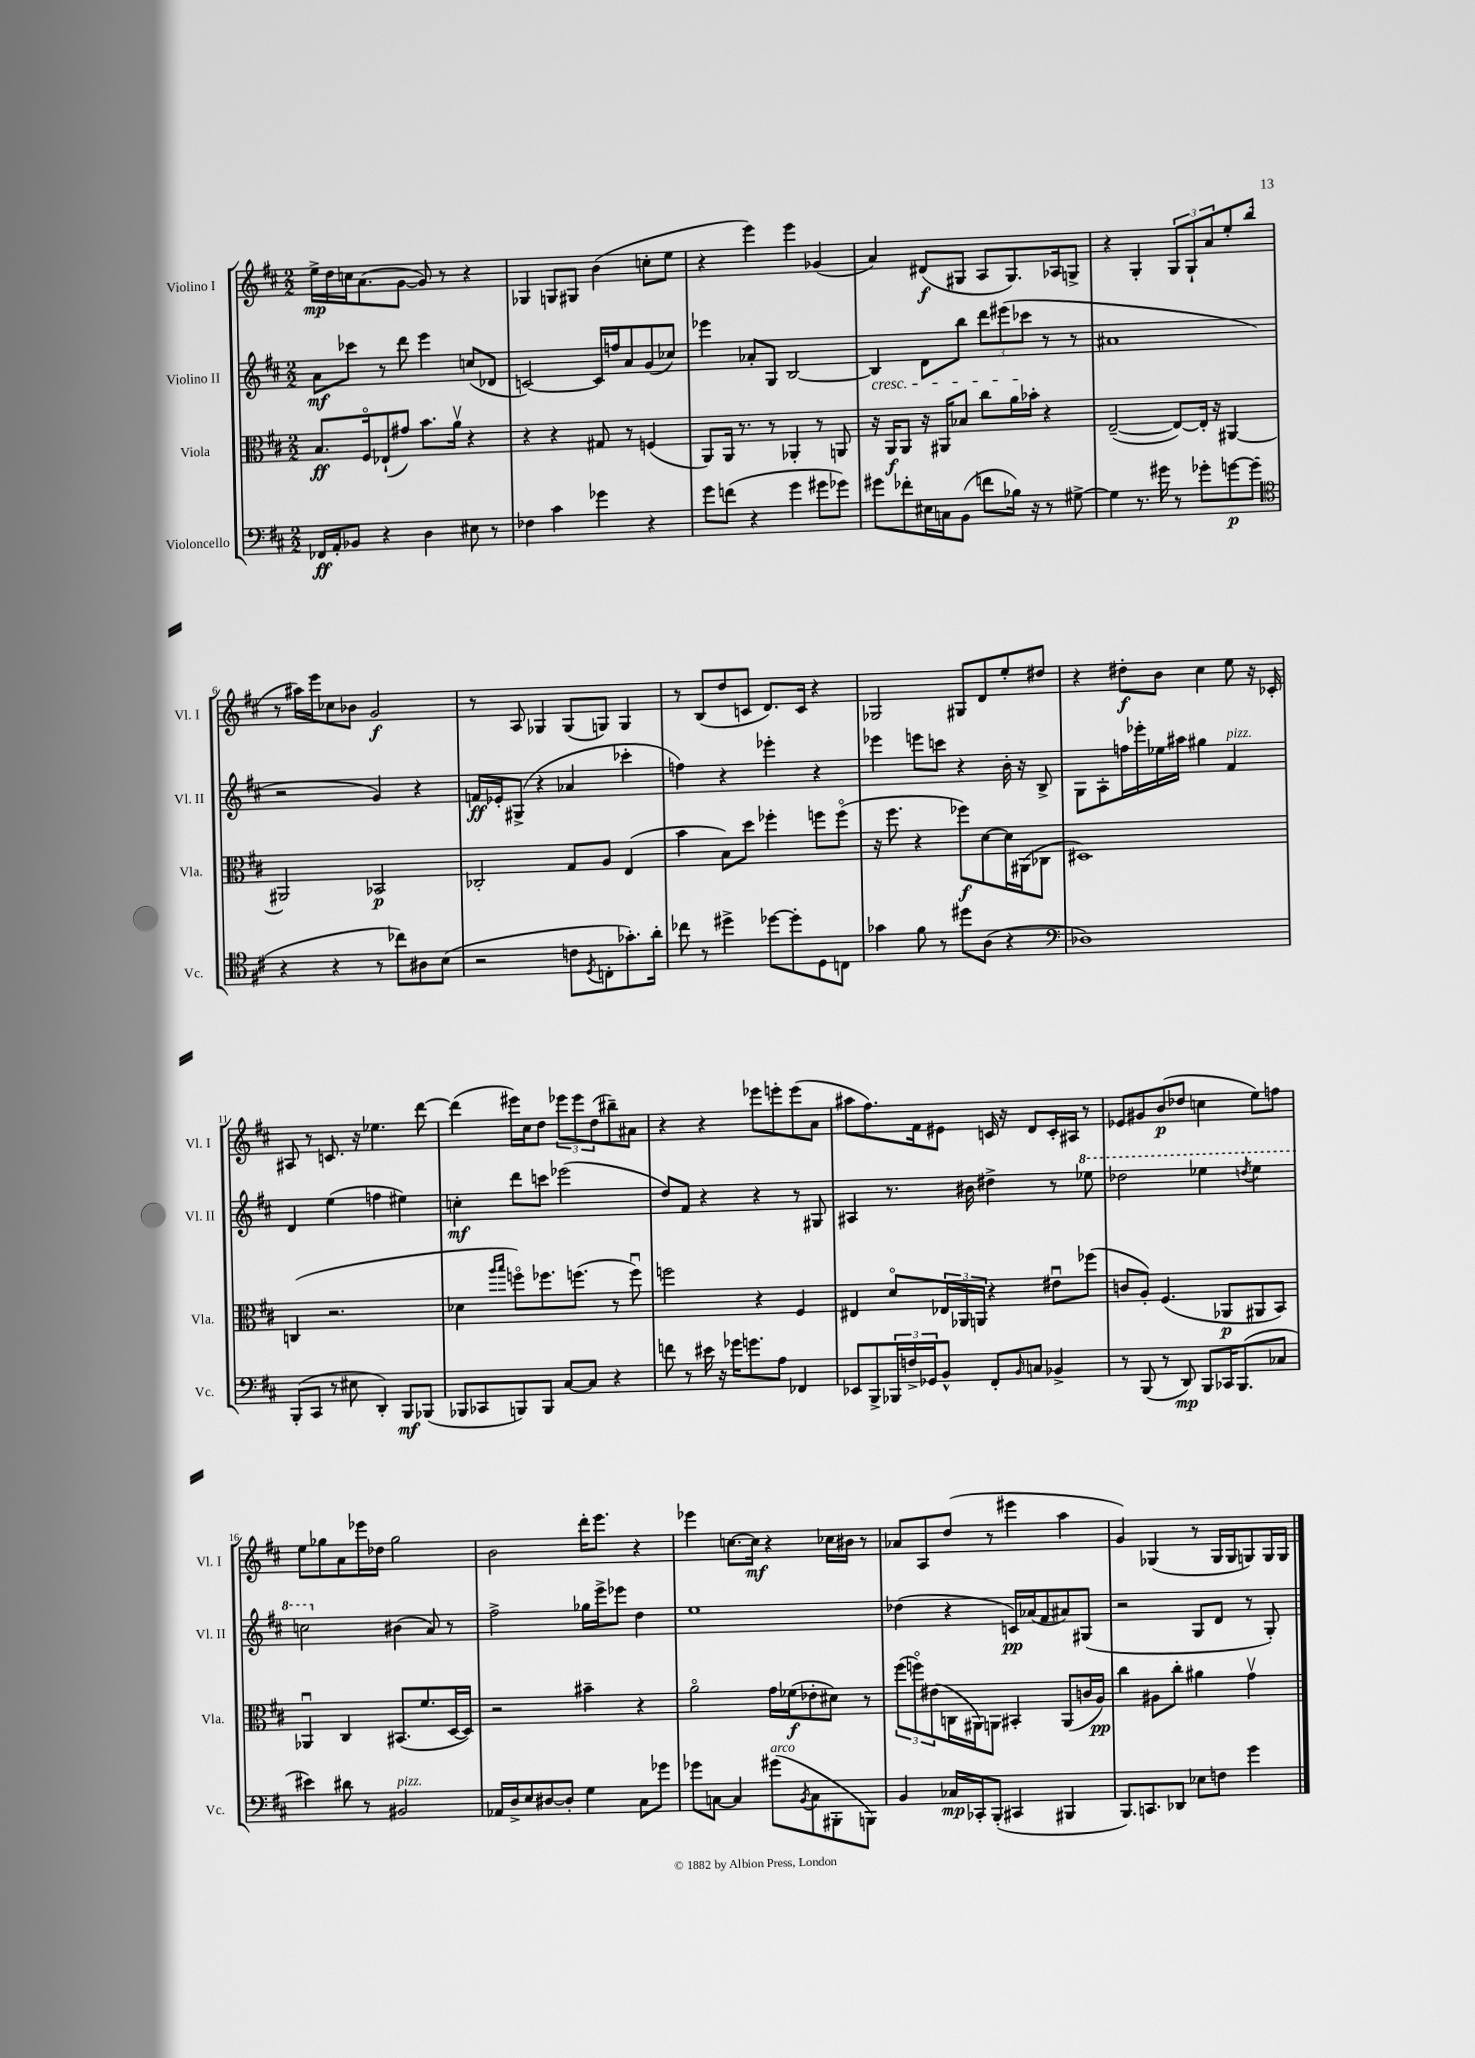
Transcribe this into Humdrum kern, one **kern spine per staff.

**kern	**kern	**kern	**kern
*staff4	*staff3	*staff2	*staff1
*clefF4	*clefC3	*clefG2	*clefG2
*k[f#c#]	*k[f#c#]	*k[f#c#]	*k[f#c#]
*M2/2	*M2/2	*M2/2	*M2/2
16FF-/LL	8.B/L	8a\L	16ee^\LL
16AA'/J	.	.	16dd\
8BB-/J	.	8ccc-\J	16cc\J
.	16F#o/k	.	(8.a\
4r	(8E-`/	8r	.
.	8g#/J)	8ddd\	[8g\J
4D\	8.b\L	4eee\	8g/])
.	.	.	8r
.	16av\Jk	.	.
8E#\	4r	(8cc/L	4r
8r	.	8d-/J	.
=	=	=	=
4F-\	4r	[2c/)	4G-/
4c#\	4r	.	8G/L
.	.	.	8G#/J
4g-\	8G#/	16c/]LL	(4b\
.	.	16ff/J	.
.	8r	8a/	.
4r	(4F/	(8g/	8cc'\L
.	.	8cc-/J)	8ee\J
=	=	=	=
8g\L	8AA/L)	4eee-\	4r
(8f\J	16AA/Jk	.	.
.	8.r	.	.
4r	.	8a-'/L	4eee\)
.	8r	8G/J	.
4g\	4AA-'/	[2B/	4eee\
8g#\L	8r	.	(4g-/
8g-\J)	8AA/	.	.
=	=	=	=
8g#\L	16r	4B/]	4a/)
.	16AA/LK	.	.
8f-'\	8AA/J	.	.
16E#\L	16r	8d\L	(8d#/L
16C\J	16AA#/LK	.	.
(8BB\J	8B-/J	8bb\J	8G#/J
8f\L	8cc#\L	12ddd\L	8A/L
.	.	(12eee#\	.
16B-\Jk)	16a\L	.	8.G#/)
.	.	12ccc-\J	.
16r	16b-'\JJ	.	.
8r	4r	8r	.
.	.	.	16A-/k
[8G#^\	.	8r	8G^/J
=	=	=	=
4G#\]	([2E~/	1a#	4r
8.r	.	.	4G'/
16g#\	.	.	.
8r	8E/_L)	.	12G/L
.	.	.	12G`/
8g-'\L	16E'/]Jk	.	.
.	.	.	12a/
.	16r	.	.
[8g\	[4AA#/	.	8ee'/
(8g\]J	.	.	(8bb/J
=	=	=	=
*clefC4	*	*	*
4r	2AA#/]	2r	8r
.	.	.	16aa#\LL)
.	.	.	16eee\J
4r	.	.	8cc-\
.	.	.	8b-\J
8r	2BB-/	4g/)	2g/
8cc-\L)	.	.	.
8A#\	.	4r	.
(8B\J	.	.	.
=	=	=	=
2r	2C-'/	16f/LL	8r
.	.	16e-'/J	.
.	.	(8G#^/J	8A/
.	.	4r	4G-/
8c\L	8G/L	4a-/	(8G-/L
8qD/	.	.	.
8C'\	8A/J	.	8G/J)
8.g-'\)	(4E/	4ccc-'\	4G/
16a'\Jk	.	.	.
=	=	=	=
8cc-\	4b\	4ff\)	8r
8r	.	.	(8B/L
4dd#^\	8B\L)	4r	8dd/
.	8dd\J	.	8c/J
[8dd-\L	4ff-'\	4eee-'\	8.d/L)
8dd-'\]	.	.	.
.	.	.	16c/Jk
8D\	8ff\L	4r	4r
8C\J	(8ffo\J	.	.
=	=	=	=
4g-\	16r	4eee-\	2G-/
.	8.ff#\	.	.
8f#\	4r	8eee\L	.
8r	.	8ccc\J	.
8dd#\L	8ff-\L)	4r	8G#/L
(8A\J	[8d\	.	8d/
4r	16d\]L	16b'\	8ee'/
.	(16AA#\J	16r	.
.	8C-\J	8B^/	8dd#/J
=	=	=	=
*clefF4	*	*	*
1D-)	1D#)	8G\L	4r
.	.	8A'\	.
.	.	16ff\L	8dd#'\L
.	.	16eee-'\	.
.	.	16ee-\	8b\J
.	.	16aa#\JJ	.
.	.	4gg#\	4cc#\
.	.	4f#/	8ee\
.	.	.	16r
.	.	.	16c-'/
=	=	=	=
(8BBB'/L	(4C/	4d/	8A#/
8CC#/J	.	.	8r
8r	2.r	(4ee\	8.c/
8E#\	.	.	.
.	.	.	16r
4DD'/)	.	4ff\	4.ee-\
8BBB/L	.	4ee#\)	.
(8BBB-/J	.	.	[8ddd\
=	=	=	=
8BBB-/L	4d-\	4cc'\	(4ddd\]
8CC-/	.	.	.
.	16qqaa/LL	.	.
.	16qqbb/JJ	.	.
8BBB/)	8ffo\L)	8ddd\L	16eee#\LL)
.	.	.	16cc#\J
8BBB/J	8.ff-\	8ccc\J	8dd\J
[8C#/L	.	(2eee-\	12eee-\L
.	(8.ff\J	.	.
.	.	.	12eee-\
8C#/]J	.	.	.
.	.	.	(12dd\
4r	8r	.	8bb#~\)
.	8ffu\)	.	8a#\J
=	=	=	=
8f\	2ff\	8dd/L)	4r
8r	.	8f#/J	.
16e#\	.	4r	4r
16r	.	.	.
16g-\LK	.	.	.
8.g\	.	.	.
.	4r	4r	8eee-\L
8A\J	.	.	8eee'\
4FF-/	4F#/	8r	(8eee\
.	.	8G#/	8a\J
=	=	=	=
8EE-/L	4E#/	4A#/	8aa#\L
8BBB^/	.	.	8.ff#\)
24BBB-/L	8do/L	8.r	.
24F^/	.	.	.
.	.	.	16f#\k
24GG-/J	.	.	.
8BB^^/J	24E-/L	.	8e#\J
.	24AA-/	.	.
.	.	16b#\	.
.	24AA/JJ	.	.
8FF#'/L	4r	4dd#^\	16c/
.	.	.	16r
16qqBB/	.	.	.
8C/J	.	.	8d/L
4BB-^/	8e#u\L	8r	16c'/L
.	.	.	16A#/JJ
.	(8ff-\J	8eee-\	8r
=	=	=	=
8r	8c/L	2ddd-\	8e-/L
(8BBB/	8A'/J)	.	8g#/
8r	(4.F#/	.	(8b/
8DD/)	.	.	8dd-/J
8BBB/L	.	4eee-\	4cc\
16CC-/K	8AA-/L	.	.
(8.BBB/	.	.	.
.	.	8qddd/	.
.	8AA#/	4eee-\	8ee\L)
8C-/J	8BB/J)	.	8ff\J
=	=	=	=
4e#\)	4AA-u/	2ccc\	8ee\L
.	.	.	8gg-\
8d#\	4C#/	.	8a\
8r	.	.	16eee-\L
.	.	.	16dd-\JJ
2BB#/	(8.BB#/L	(4b#\	2gg-\
.	8.f#/	.	.
.	.	8a/)	.
.	[16D/L	8r	.
.	16D/]JJ)	.	.
=	=	=	=
16AA-/LL	2r	2ff#^\	2b\
16D^/J	.	.	.
8E/	.	.	.
[8D#/	.	.	.
8D#'/]J	.	.	.
4G\	4b#~\	16gg-\LL	16ddd'\LK
.	.	16eee^\J	8.eee\J
.	.	8eee-\J	.
8C#\L	4r	4dd\	4r
8g-\J	.	.	.
=	=	=	=
8g-\L	2ao\	1ee	4eee-\
[8C\J	.	.	.
4C/]	.	.	[8.cc\L
.	.	.	16cc\]Jk
(8g#\L	16g\LL	.	4r
.	(16f-\J	.	.
8qBB/	.	.	.
8C\	8e-'\	.	.
8BBB#'\	8d#\J)	.	16cc-\LL
.	.	.	16b#\JJ
8BBB\J)	8r	.	8r
=	=	=	=
4BB/	(12ff#\L	(4dd-\	8a-/L
.	12ffo\)	.	.
.	.	.	8A/
.	(12e#\	.	.
16C-/LL	16C\L	4r	(8dd/J
16CC-'/J	16AA#\J)	.	.
(8BBB'/J	8AA\J	.	8r
4CC#/	4BB#'/	16c/LL)	4eee#\
.	.	(16a-/J	.
.	.	8f#/	.
4BBB#/	(8AA/L	8a#/)	4aa\
.	16c/L	(8G#/J	.
.	16A/JJ)	.	.
=	=	=	=
8.BBB/L)	4cc#\	2r	4g/)
8.CC/	.	.	.
.	8A#\L	.	(4G-/
8DD-/J	8cc#'\J	.	.
8E-\L	4a#\	8G/L	8r
8F\J	.	8d/J	16G-/LL
.	.	.	16G-/J
4g\	4gv\	8r	8G/)
.	.	8G'/)	16G/L
.	.	.	16G/JJ
==	==	==	==
*-	*-	*-	*-
